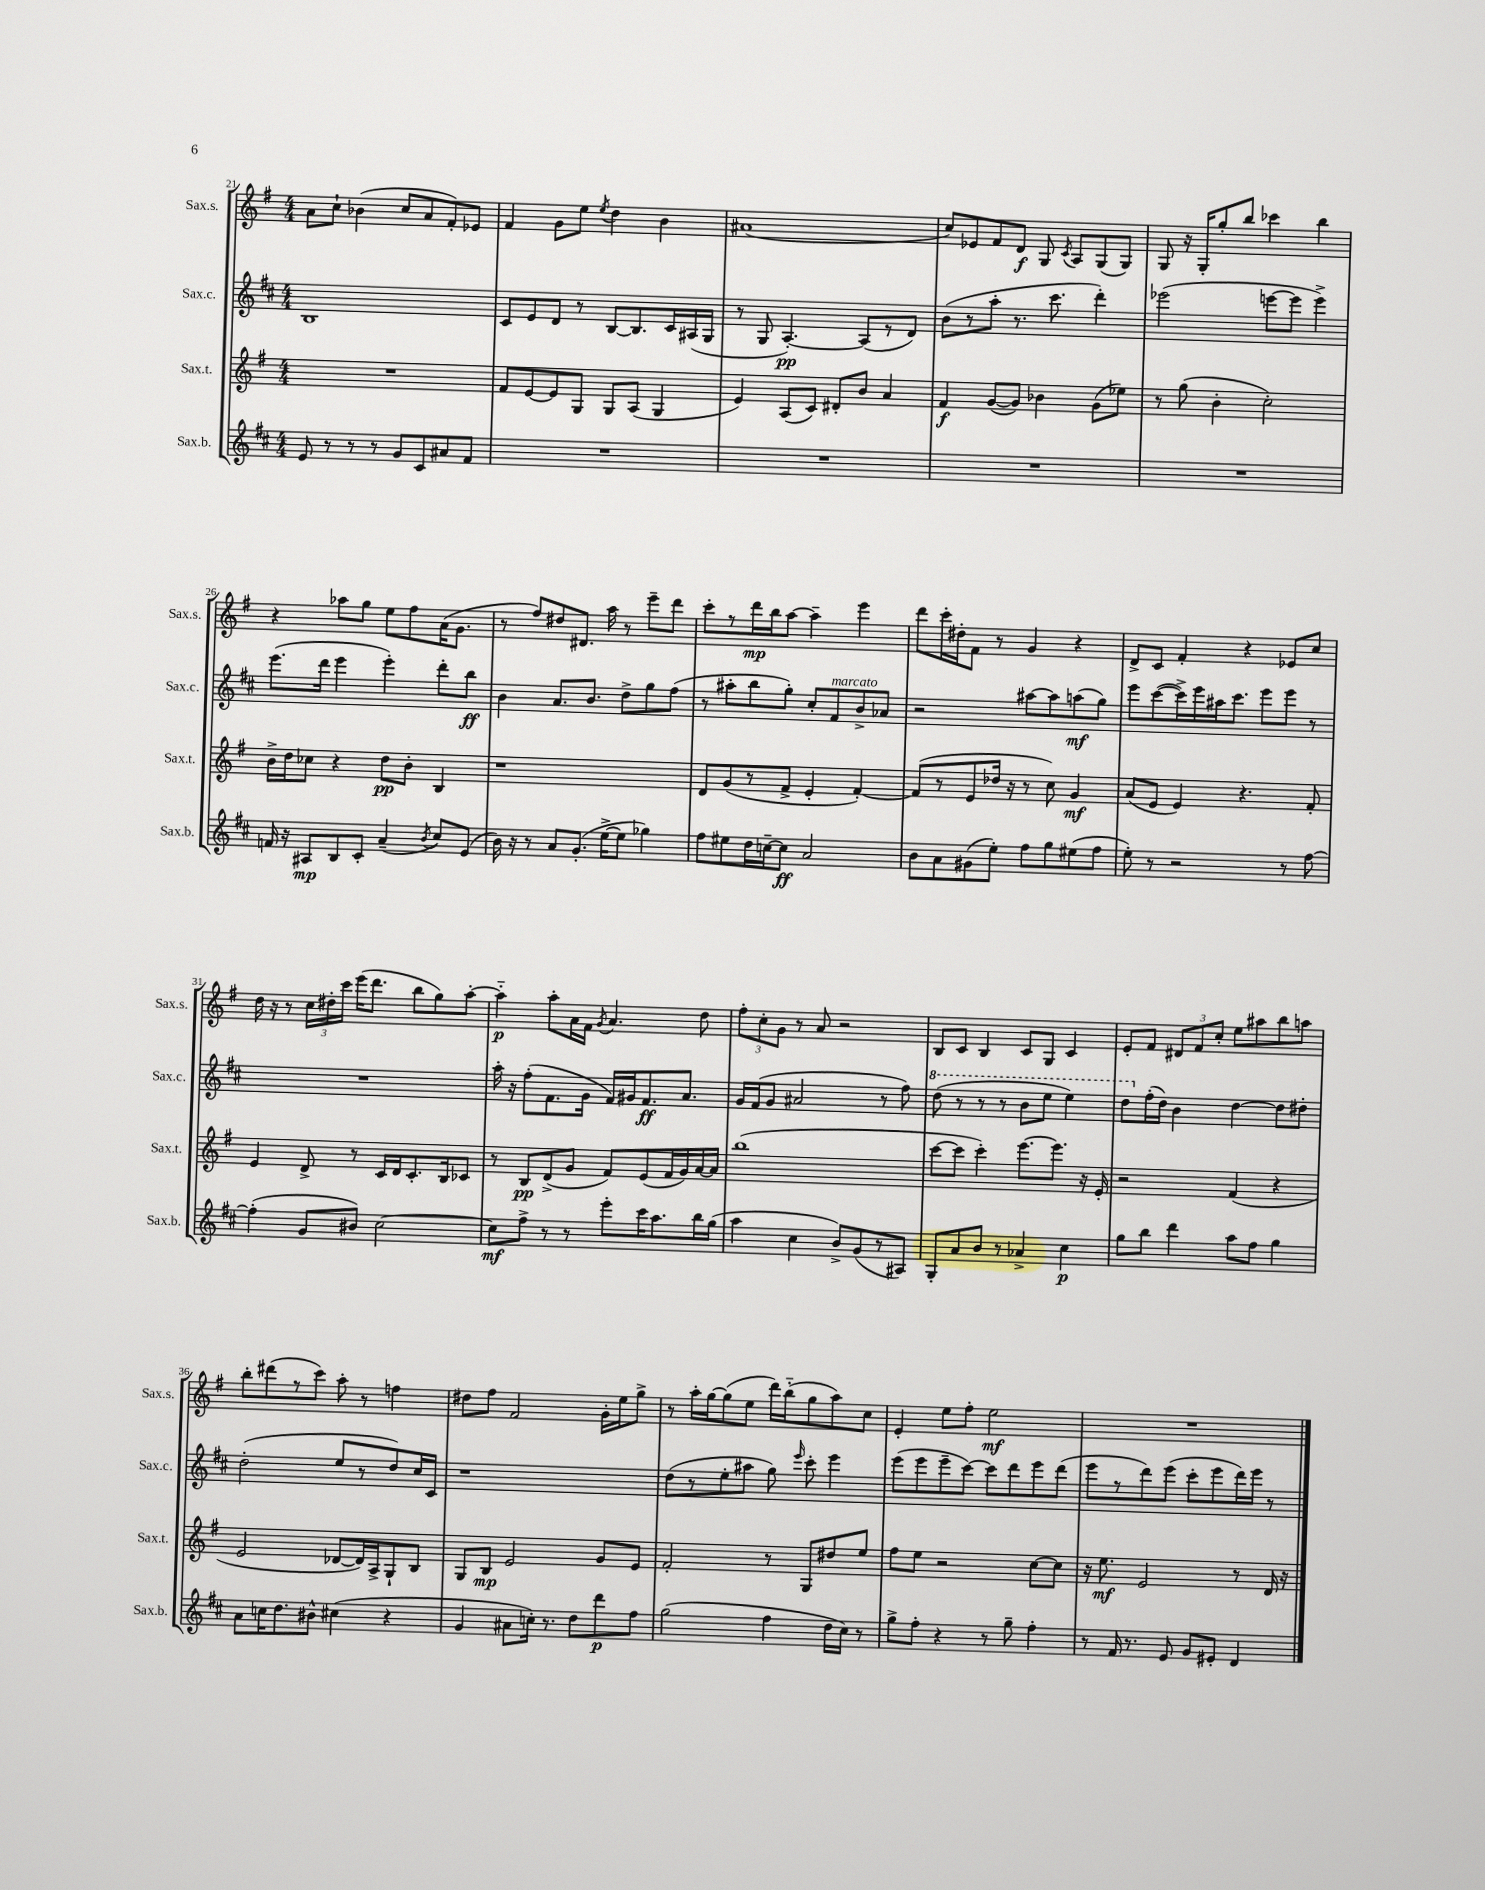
<<
\new StaffGroup <<
\new Staff = "s0" \with { instrumentName = "Sax.s." shortInstrumentName = "Sax.s." } {
    \clef treble \key g \major \numericTimeSignature \time 4/4
    \autoBeamOff a'8[ c''8]-! bes'4( c''8[ a'8 fis'8-.) ees'8] |
    fis'4 g'8[ e''8] \acciaccatura { e''8 } d''4 b'4 |
    ais'1( |
    c''8[) ees'8 fis'8 d'8]\f g8 \acciaccatura { c'8 } a8[ g8( g8]) |
    g8 r16 g16[-. g''8-. b''8] ces'''4 b''4 |
    r4 aes''8[ g''8] e''8[ fis''8 a'16( g'8.] |
    r8 fis''8[) dis''8 dis'8.] a''16 r8 e'''8[-- d'''8] |
    c'''8[-. r8 d'''16\mp b''16 a''8]~ a''4-- e'''4 |
    d'''8[ c'''16-. dis''16-. fis'8] r8 g'4 r4 |
    d'8[-> c'8] fis'4-. r4 ees'8[ c''8] |
    d''16 r16 r8 \tuplet 3/2 { c''16[ dis''16-. c'''16] } e'''16[( d'''8.] b''8[ g''8) a''8]~-. |
    a''4-_\p a''8[-. a'16 fis'16] \acciaccatura { g'8 } a'4. d''8 |
    \tuplet 3/2 { fis''8[-. c''8-. g'8] } r8 a'8 r2 |
    b8[ c'8] b4 c'8[ g8] c'4 |
    e'8[-. fis'8] \tuplet 3/2 { dis'8[ fis'8 c''8]-. } e''8[ ais''8 b''8 a''8] |
    b''8[-. dis'''8( r8 c'''8]) a''8-. r8 f''4 |
    dis''8[ fis''8] fis'2 g'16[-. e''16 g''8]-> |
    r8 a''16[-. g''16~ g''8( e''8] d'''16[) b''16-_( g''8 a''8) c''8] |
    e'4-. e''8[ fis''8]-. e''2\mf |
    R1 \bar "|." |
}
\new Staff = "s1" \with { instrumentName = "Sax.c." shortInstrumentName = "Sax.c." } {
    \clef treble \key d \major \numericTimeSignature \time 4/4
    \autoBeamOff b1 |
    cis'8[ e'8 d'8] r8 b8[~ b8. cis'16 ais16( g16] |
    r8 g8 a4.~-.\pp) a8[( r8 d'8]) |
    b'8[( r8 a''8]-. r8. cis'''8. d'''4-.) |
    ees'''2( e'''8[~ e'''8] e'''4->) |
    e'''8.[( d'''16] e'''4 e'''4-.) d'''8[-. b''8]\ff |
    b'4 a'8.[ b'8.] d''8[-> g''8 fis''8]( |
    r8 ais''8[-. b''8 g''8]-.) cis''8[-. fis'8^\markup { \italic "marcato" } b'8-> aes'8] |
    r2 ais''8[~ ais''8 a''8\mf( g''8]) |
    e'''8[ cis'''8~( cis'''16->) e'''16 ais''16 cis'''8.] e'''8[ e'''8] r8 |
    R1 |
    a''16-. r16 fis''8[-.( fis'8. g'16] fis'16[) gis'16 fis'8.\ff a'8.] |
    g'16[ fis'16( g'8] ais'2 r8 fis''8) |
    \ottava #1 d'''8( r8 r8 r8 b''8[ e'''8] e'''4) |
    d'''8[ \ottava #0 fis''16-.( d''16]) b'4 d''4~ d''8[ dis''8]-. |
    d''2-.( e''8[ r8 d''8) cis''16 cis'16] |
    r1 |
    d''8[( r8 e''8-. ais''8] g''8) \grace { e'''16 } cis'''8-. e'''4 |
    e'''8[( e'''8 e'''8-- cis'''8]~) cis'''8[ d'''8 e'''8 d'''8]( |
    e'''8[ r8 d'''8) e'''8]( cis'''8[-. e'''8 d'''16) e'''16] r8 \bar "|." |
}
\new Staff = "s2" \with { instrumentName = "Sax.t." shortInstrumentName = "Sax.t." } {
    \clef treble \key g \major \numericTimeSignature \time 4/4
    \autoBeamOff R1 |
    fis'8[ e'8~ e'8 g8] g8[ a8]( g4 |
    e'4) a8[( c'8]) dis'8[-. b'8] a'4 |
    fis'4\f g'8[~( g'8]) bes'4 g'8[( ees''8]) |
    r8 g''8( b'4-. c''2-.) |
    b'16[-> d''16 ces''8] r4 d''8[\pp b'8]-. b4 |
    r1 |
    d'8[ g'8( r8 fis'8]-> e'4-. fis'4~-.) |
    fis'8[( r8 e'8 des''16] r16 r8 c''8) g'4\mf |
    a'8[( e'8] e'4) r4. fis'8-. |
    e'4 d'8-> r8 c'16[ d'16 c'8.-. b16 ces'8] |
    r8 b8[\pp d'8->( g'8] fis'8[) e'8( fis'16 g'16) a'16~ a'16] |
    b''1( |
    c'''8[~ c'''8] c'''4-.) e'''8.[~ e'''8.] r16 e'16-. |
    r2 fis'4( r4 |
    e'2 des'8[~ des'16) a16-> g8-! b8] |
    g8[ b8]\mp e'2 g'8[ e'8] |
    fis'2-. r8 g8[ dis''8 e''8] |
    fis''8[ e''8] r2 c''8[~ c''8] |
    r16 e''8.\mf e'2 r8 d'16 r16 \bar "|." |
}
\new Staff = "s3" \with { instrumentName = "Sax.b." shortInstrumentName = "Sax.b." } {
    \clef treble \key d \major \numericTimeSignature \time 4/4
    \autoBeamOff e'8 r8 r8 r8 g'8[ cis'8 ais'8 fis'8] |
    R1 |
    R1 |
    R1 |
    R1 |
    f'16 r16 ais8[\mp b8 cis'8]-. a'4--( \acciaccatura { b'8 } cis''8[) e'8]( |
    b'16) r16 r8 a'8[ g'8.]-.( e''16[~-> e''8] ges''4) |
    fis''8[ eis''8 d''16 c''16~-- c''8]\ff a'2 |
    b'8[ a'8 gis'8( e''8]-.) fis''8[ g''8 eis''8( fis''8] |
    e''8-.) r8 r2 r8 fis''8~ |
    fis''4-.( g'8[ bis'8]) cis''2~ |
    cis''8[\mf fis''8]-> r8 r8 e'''8[-. cis'''16 a''8. b''16 g''16]( |
    a''4 cis''4 b'8[->) g'8( r8 ais8]) |
    g8[-. a'8 b'8] r8 aes'4-> cis''4\p |
    g''8[ b''8] d'''4 a''8[ fis''8] g''4 |
    a'8[ c''16 d''8. bis'8]-^ cis''4( r4 |
    g'4 ais'8[ c''16]-.) r8. d''8[ d'''8\p fis''8] |
    g''2( fis''4 d''16[ cis''16]) r8 |
    g''8[-> fis''8]-. r4 r8 g''8-- fis''4-. |
    r8 fis'16 r8. e'8 g'8[ eis'8]-. d'4 \bar "|." |
}
>>
>>
\layout { \context { \Score currentBarNumber = #21 } }
